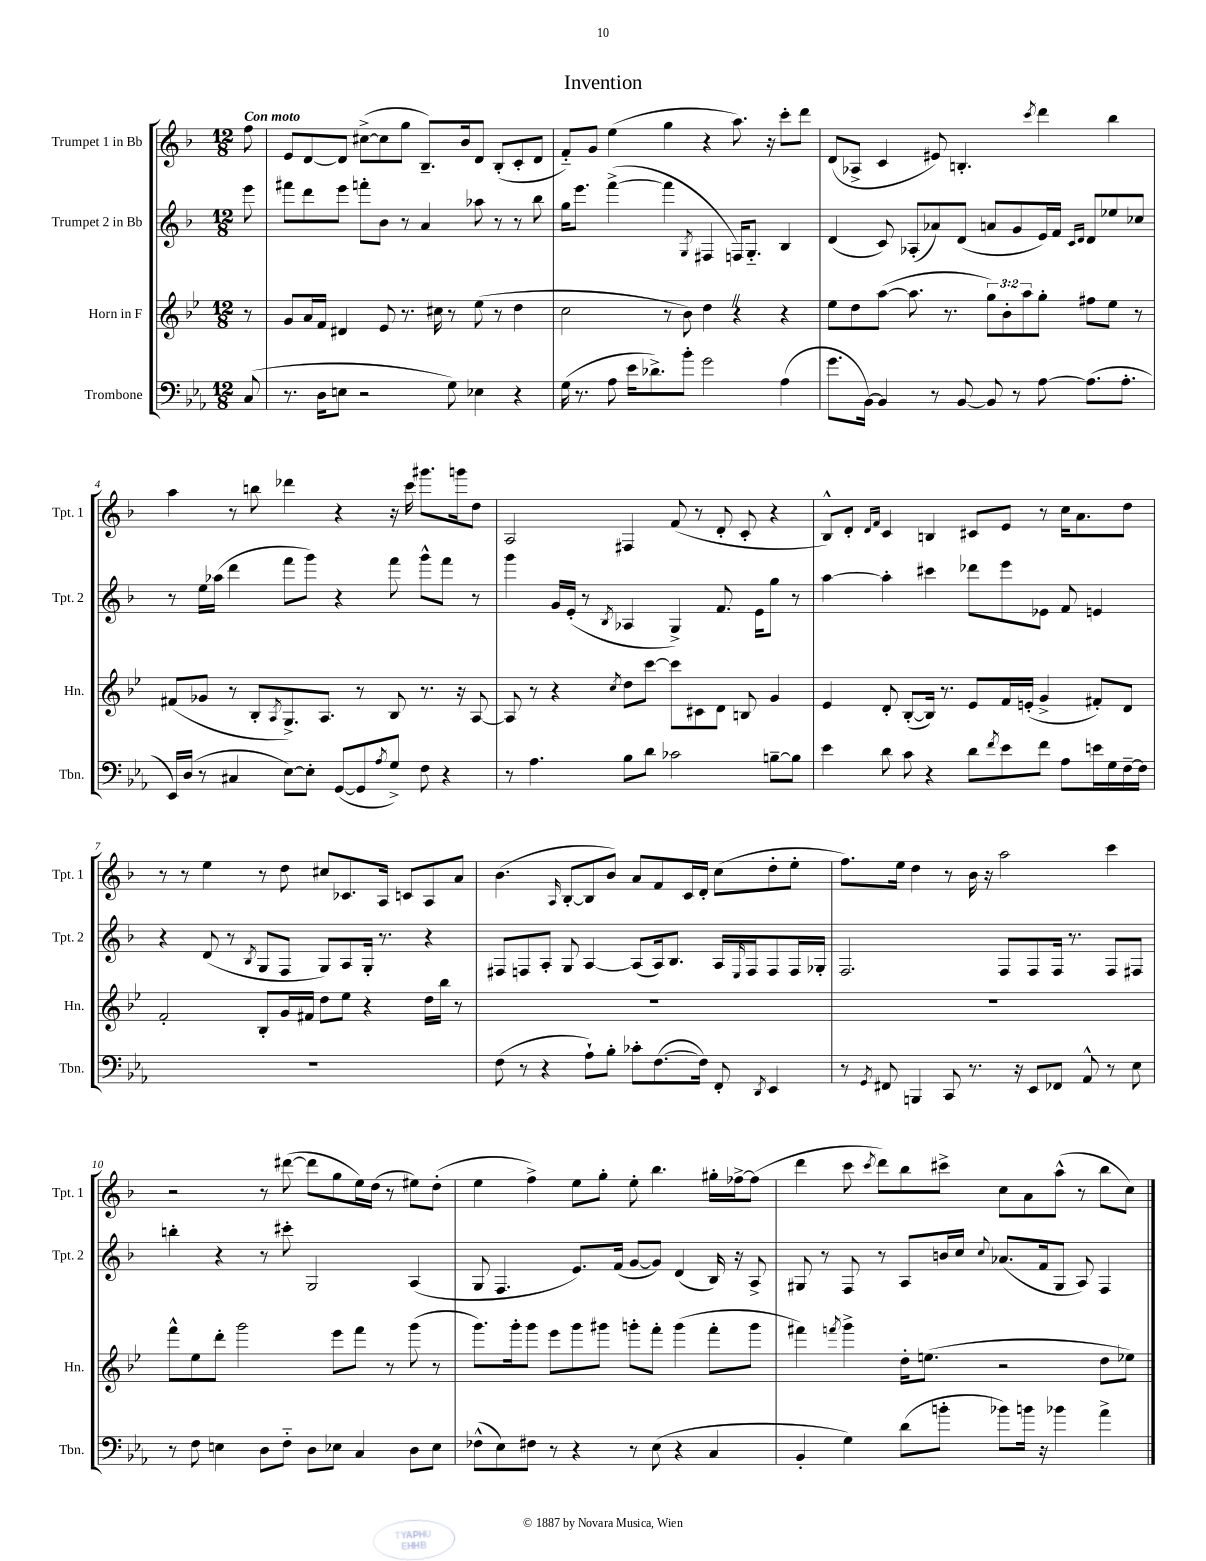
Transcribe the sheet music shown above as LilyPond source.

\header { title = "Invention" }
<<
\new StaffGroup <<
\new Staff = "s0" \with { instrumentName = "Trumpet 1 in Bb" shortInstrumentName = "Tpt. 1" } {
    \clef treble \key f \major \numericTimeSignature \time 12/8 \partial 8 \tempo "Con moto"
    f''8 |
    e'8 d'8~ d'8 cis''8~->( cis''8 g''8 bes8.--) bes'16 d'8 bes8-.( c'8-. d'8 |
    f'8-_) g'8 e''4( g''4 r4 a''8.) r16 c'''8-. d'''8 |
    d'8( aes8-> c'4 eis'8) b4.-. \acciaccatura { c'''8 } d'''4 bes''4 |
    a''4 r8 b''8 des'''4 r4 r16 c'''16 gis'''8. g'''16 d''8 |
    a2 fis4 f'8( r8 d'8-. c'8-. r4 |
    bes8-^) d'8-. \grace { d'16 f'16 } c'4 b4 cis'8 e'8 r8 c''16 a'8. d''8 |
    r8 r8 e''4 r8 d''8 cis''8 ces'8. a16 c'8 a8 a'8 |
    bes'4.( \grace { a16 } bes8~-. bes8 bes'8) a'8 f'8 c'16 d'16-. c''8( d''8-. e''8-. |
    f''8.) e''16 d''4 r8 bes'16 r16 a''2 c'''4 |
    r2 r8 dis'''8~( dis'''8 g''8 e''16) d''16( r8 eis''8) d''8-.( |
    e''4 f''4->) e''8 g''8-. e''8-. bes''4. gis''16-. fes''16~-> fes''8( |
    d'''4 c'''8 \acciaccatura { c'''8 } d'''8) bes''8 cis'''8-> c''8 a'8 a''8-^( r8 bes''8 c''8) \bar "|." |
}
\new Staff = "s1" \with { instrumentName = "Trumpet 2 in Bb" shortInstrumentName = "Tpt. 2" } {
    \clef treble \key f \major \numericTimeSignature \time 12/8 \partial 8
    e'''8 |
    fis'''8 d'''8 e'''8 f'''8-. bes'8 r8 a'4 aes''8 r8 r8 bes''8 |
    g''16 e'''8. f'''4~->( f'''4 \acciaccatura { g8 } fis4 f16) g8.-_ bes4 |
    d'4( c'8) aes8-.( aes'8) d'8( a'8 g'8 e'16) f'16 \grace { c'16 d'16 } d'8 ees''8 ces''8 |
    r8 e''16 aes''16( d'''4 f'''8 g'''8) r4 f'''8 g'''8-^ f'''8 r8 |
    g'''4 g'16 e'16-.( r8 \acciaccatura { bes8 } aes4 g4->) f'8. e'16 g''8 r8 |
    a''4~ a''4-. cis'''4 des'''8 e'''8 ees'8 f'8 e'4 |
    r4 d'8( r8 \acciaccatura { bes8 } g8 f8 g8) a8 g16-. r8. r4 |
    fis8 f8 a8-. g8 a4~ a8( a16) bes8. a16 \grace { e16 } f16 f8 f16 ges16-. |
    f2. f8 f8 f16 r8. f8 fis8 |
    b''4-. r4 r8 cis'''8-. g2 a4( |
    g8 f4. e'8.) f'16( g'8~ g'8) d'4( bes16) r16 a8-> |
    gis8 r8 f8 r8 a8 b'16 c''16 \appoggiatura { c''8 } aes'8.( f'16 gis8 a8) f4 \bar "|." |
}
\new Staff = "s2" \with { instrumentName = "Horn in F" shortInstrumentName = "Hn." } {
    \clef treble \key bes \major \numericTimeSignature \time 12/8 \override Staff.TupletNumber.text = #tuplet-number::calc-fraction-text \partial 8
    r8 |
    g'8 a'16 f'16 dis'4 ees'8 r8. cis''16 r8 ees''8( r8 d''4 |
    c''2 r8 bes'8) d''4 \once \override BreathingSign.text = \markup { \musicglyph "scripts.caesura.straight" } \breathe r4 r4 |
    ees''8 d''8 a''8~( a''8. r8. \tuplet 3/2 { g''8) bes'8-. a''8 } g''8-. fis''8 ees''8 r8 |
    fis'8( ges'8 r8 bes8-. \acciaccatura { a8 } g8.->) a8. r8 bes8 r8. r16 a8~ |
    a8 r8 r4 \acciaccatura { c''8 } d''8 c'''8~ c'''8 cis'8 d'8 b8 g'4 |
    ees'4 d'8-. bes8~-.( bes16) r8. ees'8 f'16 e'16-.( g'4-> fis'8-.) d'8 |
    f'2-. bes8-. g'16 fis'16 d''8 ees''8 r4 d''16 bes''16 r8 |
    R1. |
    R1. |
    f'''8-^ ees''8 d'''8-. g'''2 ees'''8 f'''8 r8 g'''8( r8 |
    g'''8.) g'''16-. g'''8 ees'''8 g'''8 gis'''8 g'''8-. f'''8-. g'''4( f'''8-. g'''8 |
    fis'''4) \acciaccatura { f'''8 } g'''4-> d''16-. e''8.( r2 d''8 ees''8) \bar "|." |
}
\new Staff = "s3" \with { instrumentName = "Trombone" shortInstrumentName = "Tbn." } {
    \clef bass \key ees \major \numericTimeSignature \time 12/8 \partial 8
    c8( |
    r8. d16 e8 r2 g8) ees4 r4 |
    g16( r8. aes8 ees'16 des'8.->) bes'8-. g'2 aes4( |
    g'8. bes,16~) bes,4 r8 bes,8~ bes,8 r8 aes8~ aes8.( aes8.-. |
    ees,16) d16( r8 cis4 ees8~) ees8-. g,8~( g,8 \acciaccatura { aes8 } g8->) f8 r4 |
    r8 aes4. bes8 d'8 ces'2 b8~-- b8 |
    ees'4 d'8 c'8 r4 d'8 \acciaccatura { f'8 } ees'8 f'8 aes8 e'16 g16 f16~-- f16 |
    R1. |
    f8( r8 r4 aes8-!) bes8-. ces'8-. f8.~( f16) f,8-. \acciaccatura { d,8 } ees,4 |
    r8 \acciaccatura { g,8 } fis,8 b,,4 c,8 r8. r16 ees,8 fes,8 aes,8-^ r8 ees8 |
    r8 f8 e4 d8 f8-_ d8 ees8 c4 d8 ees8 |
    fes8-^( ees8) fis8 r8 r4 r8 ees8( r4 c4 |
    bes,4-. g4) d'8( b'8-. bes'8) b'16 r16 bes'4 aes'4-> \bar "|." |
}
>>
>>
